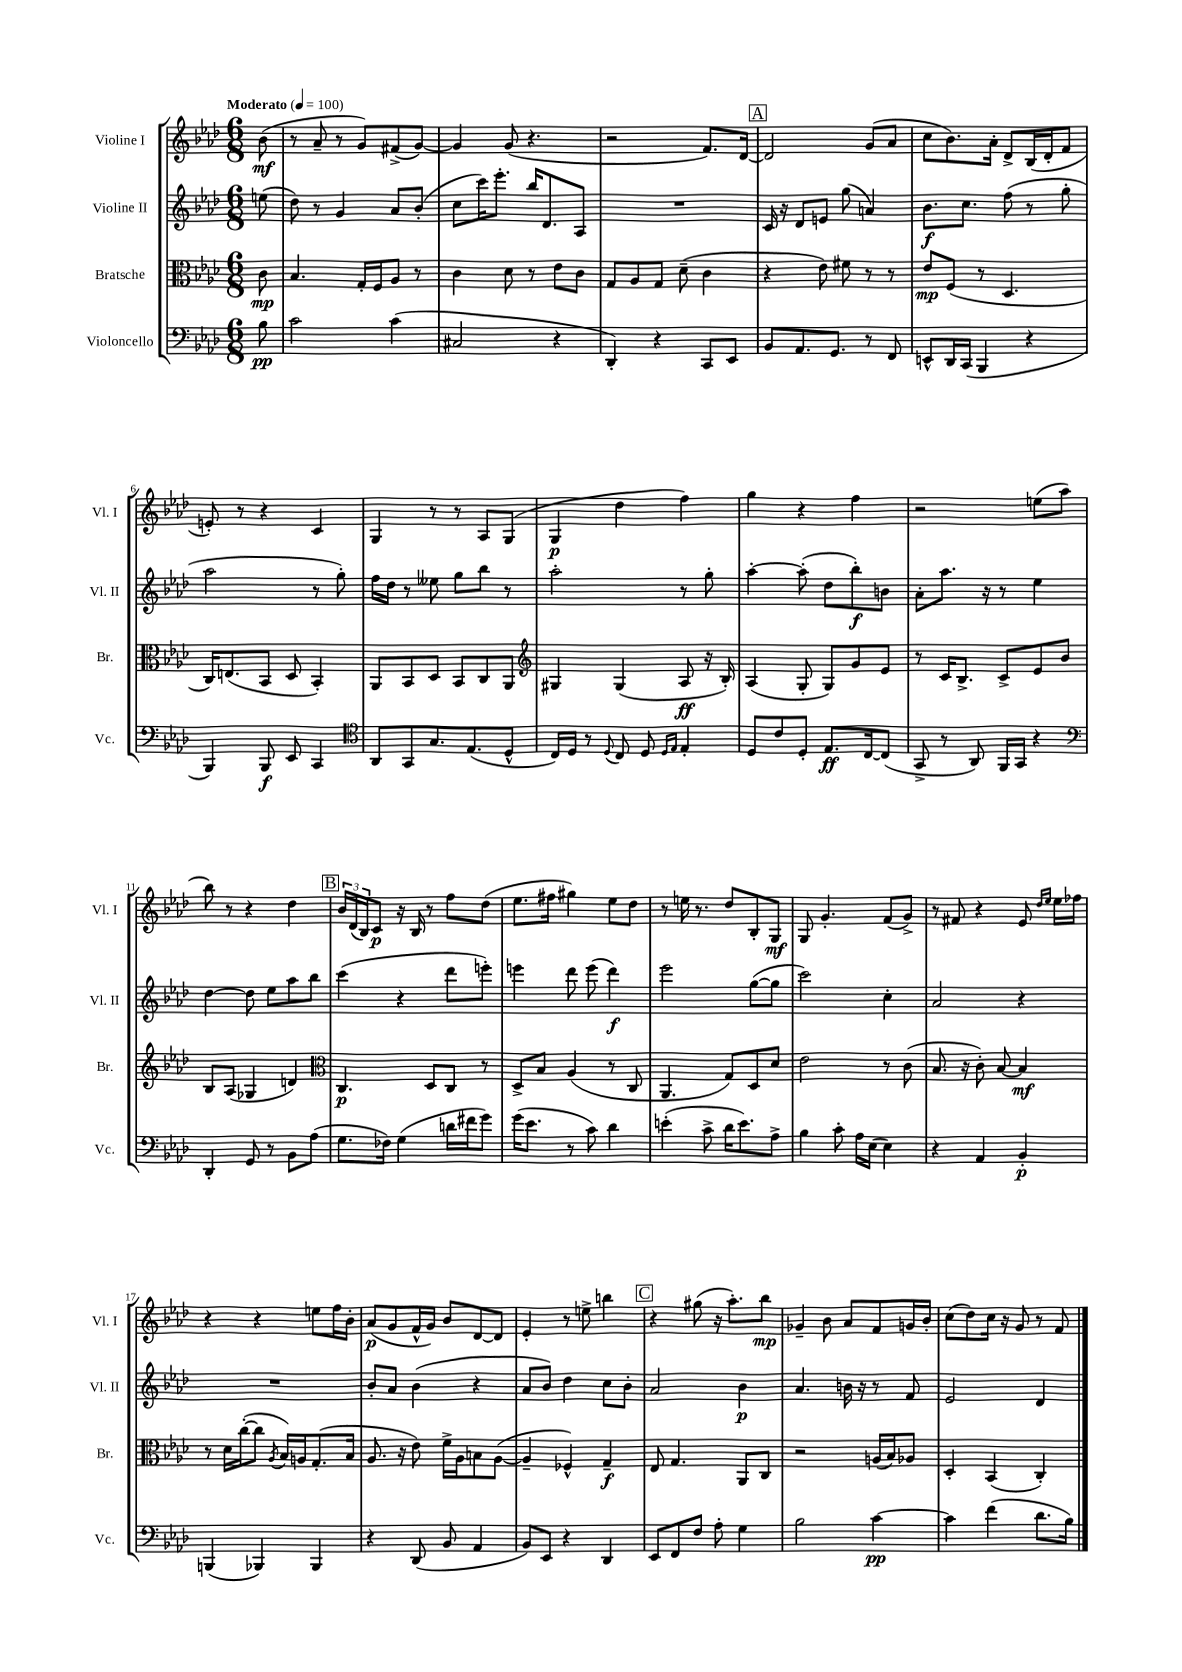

**kern	**kern	**kern	**kern
*staff4	*staff3	*staff2	*staff1
*clefF4	*clefC3	*clefG2	*clefG2
*k[b-e-a-d-]	*k[b-e-a-d-]	*k[b-e-a-d-]	*k[b-e-a-d-]
*M6/8	*M6/8	*M6/8	*M6/8
*MM100	*MM100	*MM100	*MM100
8B-\	8c\	(8ee\	(8b-\
=	=	=	=
2c\	4.B-/	8dd-\)	8r
.	.	8r	8a-~/
.	.	4g/	8r
.	16G'/LL	.	8g/L)
.	16F/J	.	.
(4c\	8A-/J	8a-/L	(8f#^/
.	8r	(8b-'/J	[8g/J)
=	=	=	=
2C#/	4c\	8cc\L	4g/]
.	.	16ccc\K)	.
.	.	8.eee-'\J	.
.	8d-\	.	(8g/
.	8r	16bb-/LK	4.r
.	.	8.d-/	.
4r	8e-\L	.	.
.	8c\J	8A-/J	.
=	=	=	=
4DD-'/)	8G/L	2.r	2r
.	8A-/	.	.
4r	8G/J	.	.
.	(8d-~\	.	.
8CC/L	4c\	.	8.f/L)
8EE-/J	.	.	.
.	.	.	[16d-/Jk
=	=	=	=
8BB-/L	4r	16c/	2d-/]
.	.	16r	.
8.AA-/	.	8d-/L	.
.	8e-\)	8e/J	.
8.GG/J	.	.	.
.	8f#\	(8gg\	.
8r	8r	4a/)	(8g/L
8FF/	8r	.	8a-/J
=	=	=	=
8EE^^/L	8e-/L	8.b-\L	8cc\L
16DD-/L	(8F/J	.	8.b-\)
(16CC/JJ	.	8.cc\J	.
4BBB-/	8r	.	.
.	.	.	16a-'\Jk
.	4.D-/	(8ff\	8d-^/L
4r	.	8r	(16B-/L
.	.	.	16d-'/J
.	.	8gg'\	8f/J
=	=	=	=
4BBB-/)	16C/LK)	2aa-\	8e'/)
.	(8.E/	.	.
.	.	.	8r
8BBB-/	8BB-/J	.	4r
8EE-/	8D-/	.	.
4CC/	4BB-'/)	8r	4c/
.	.	8gg'\)	.
=	=	=	=
*clefC4	*	*	*
8AA-/L	8AA-/L	16ff\LL	4G/
.	.	16dd-\JJ	.
8GG/	8BB-/	8r	.
8.G/	8D-/J	8ee--\	8r
.	8BB-/L	8gg\L	8r
(8.E-/	.	.	.
.	8C/	8bb-\J	8A-/L
8D-^^/J	8AA-/J	8r	(8G/J
=	=	=	=
*	*clefG2	*	*
16C/LL)	4G#/	2aa-'\	4G/
16D-/JJ	.	.	.
8r	.	.	.
8qqD-/	.	.	.
8C/	(4G#/	.	4dd-\
8D-/	.	.	.
16qqD-/LL	.	.	.
16qqE-/JJ	.	.	.
4E-'/	8A-/	8r	4ff\)
.	16r	8gg'\	.
.	16B-'/)	.	.
=	=	=	=
8D-/L	(4A-/	[4aa-'\	4gg\
8c/	.	.	.
8D-'/J	8G'/	(8aa-'\]	4r
8.E-/L	8G/L)	8dd-\L	.
.	8g/	8bb-'\)	4ff\
[16C/k	.	.	.
(8C/]J	8e-/J	8b\J	.
=	=	=	=
8GG^/	8r	8a-'\L	2r
8r	16c/LK	8.aa-\J	.
.	8.B-^/J	.	.
8AA-/)	.	.	.
.	.	16r	.
16FF/LL	8c^/L	8r	.
16GG/JJ	.	.	.
4r	8e-/	4ee-\	(8ee\L
.	8b-/J	.	8aa-\J
=	=	=	=
*clefF4	*	*	*
4DD-'/	8B-/L	[4dd-\	8bb-\)
.	(8A-/J	.	8r
8GG/	4G-/	8dd-\]	4r
8r	.	8ee-\L	.
8BB-\L	4d/)	8aa-\	4dd-\
(8A-\J	.	8bb-\J	.
=	=	=	=
*	*clefC3	*	*
8.G\L	4.C/	(4ccc\	24b-/LL
.	.	.	(24d-/
.	.	.	24B-/J)
.	.	.	8c/J
16F-\Jk)	.	.	.
(4G\	.	4r	16r
.	.	.	16B-/
.	8D-/L	.	8r
16d\LL	8C/J	8ddd-\L	8ff\L
16f#\J	.	.	.
8g\J)	8r	8eee'\J)	(8dd-\J
=	=	=	=
(16g\LK	8D-^/L	4eee\	8.ee-\L
8.e-\J	.	.	.
.	8B-/J	.	.
.	.	.	16ff#\Jk
8r	(4A-/	8ddd-\	4gg#\)
8c\)	.	(8eee\	.
4d-\	8r	4ddd-\)	8ee-\L
.	8C/	.	8dd-\J
=	=	=	=
(4e'\	4.AA-/	2eee-\	8r
.	.	.	16ee\
.	.	.	8.r
8c^\	.	.	.
16d-\LK	8G/L)	.	8dd-/L
8.e\)	.	.	.
.	8D-/	([8gg\L	8B-'/
8A-^\J	8d-/J	8gg\]J	8G/J
=	=	=	=
4B-\	2e-\	2ccc\)	8G/
.	.	.	4.g'/
8c'\	.	.	.
16A-\LL	.	.	.
(16E-\JJ	.	.	.
4E-\)	8r	4cc'\	(8f/L
.	(8c\	.	8g^/J)
=	=	=	=
4r	8.B-/	2a-/	8r
.	.	.	8f#/
.	16r	.	.
4AA-/	8c'\)	.	4r
.	[8B-/	.	.
4BB-'/	4B-/]	4r	8e-/
.	.	.	16qqdd-/LL
.	.	.	16qqee-/JJ
.	.	.	16ee-\LL
.	.	.	16ff-\JJ
=	=	=	=
(4BBB/	8r	2.r	4r
.	16d-\LL	.	.
.	([16cc'\J	.	.
4BBB-/)	8cc\]J	.	4r
.	8qA-/	.	.
.	16B-/LL)	.	.
.	16A/J	.	.
4BBB-/	(8.G'/	.	8ee\L
.	.	.	16ff\L
.	16B-/Jk	.	16b-'\JJ
=	=	=	=
4r	8.A-/	8b-'/L	(8a-/L
.	.	8a-/J	8g/
.	16r	.	.
(8DD-/	8e-\)	(4b-\	16f^^/L
.	.	.	16g/JJ)
8BB-/	16f^\LL	.	8b-/L
.	16A-\J	.	.
4AA-/	8B\	4r	[8d-/
.	([8A-\J	.	8d-/]J
=	=	=	=
8BB-/L)	4A-~/]	8a-/L	4e-'/
8EE-/J	.	8b-/J)	.
4r	4F-^^/)	4dd-\	8r
.	.	.	8ee^\
4DD-/	4G~/	8cc\L	4bb\
.	.	8b-'\J	.
=	=	=	=
8EE-/L	8E-/	2a-/	4r
8FF/	4.G/	.	.
8F/J	.	.	(8gg#\
8A-'\	.	.	16r
.	.	.	8.aa-'\L)
4G\	8AA-/L	4b-\	.
.	8C/J	.	8bb-\J
=	=	=	=
2B-\	2r	4.a-/	4g-~/
.	.	.	8b-\
.	.	16b\	8a-/L
.	.	16r	.
[4c\	(16A/LL	8r	8f/
.	16B-/J)	.	.
.	8A-/J	8f/	16g/L
.	.	.	16b-'/JJ
=	=	=	=
4c\]	4D-'/	2e-/	(8cc\L
.	.	.	8dd-\)
(4f\	(4BB-/	.	16cc\Jk
.	.	.	16r
.	.	.	8g/
8.d-\L	4C'/)	4d-/	8r
.	.	.	8f/
16B-\Jk)	.	.	.
==	==	==	==
*-	*-	*-	*-
